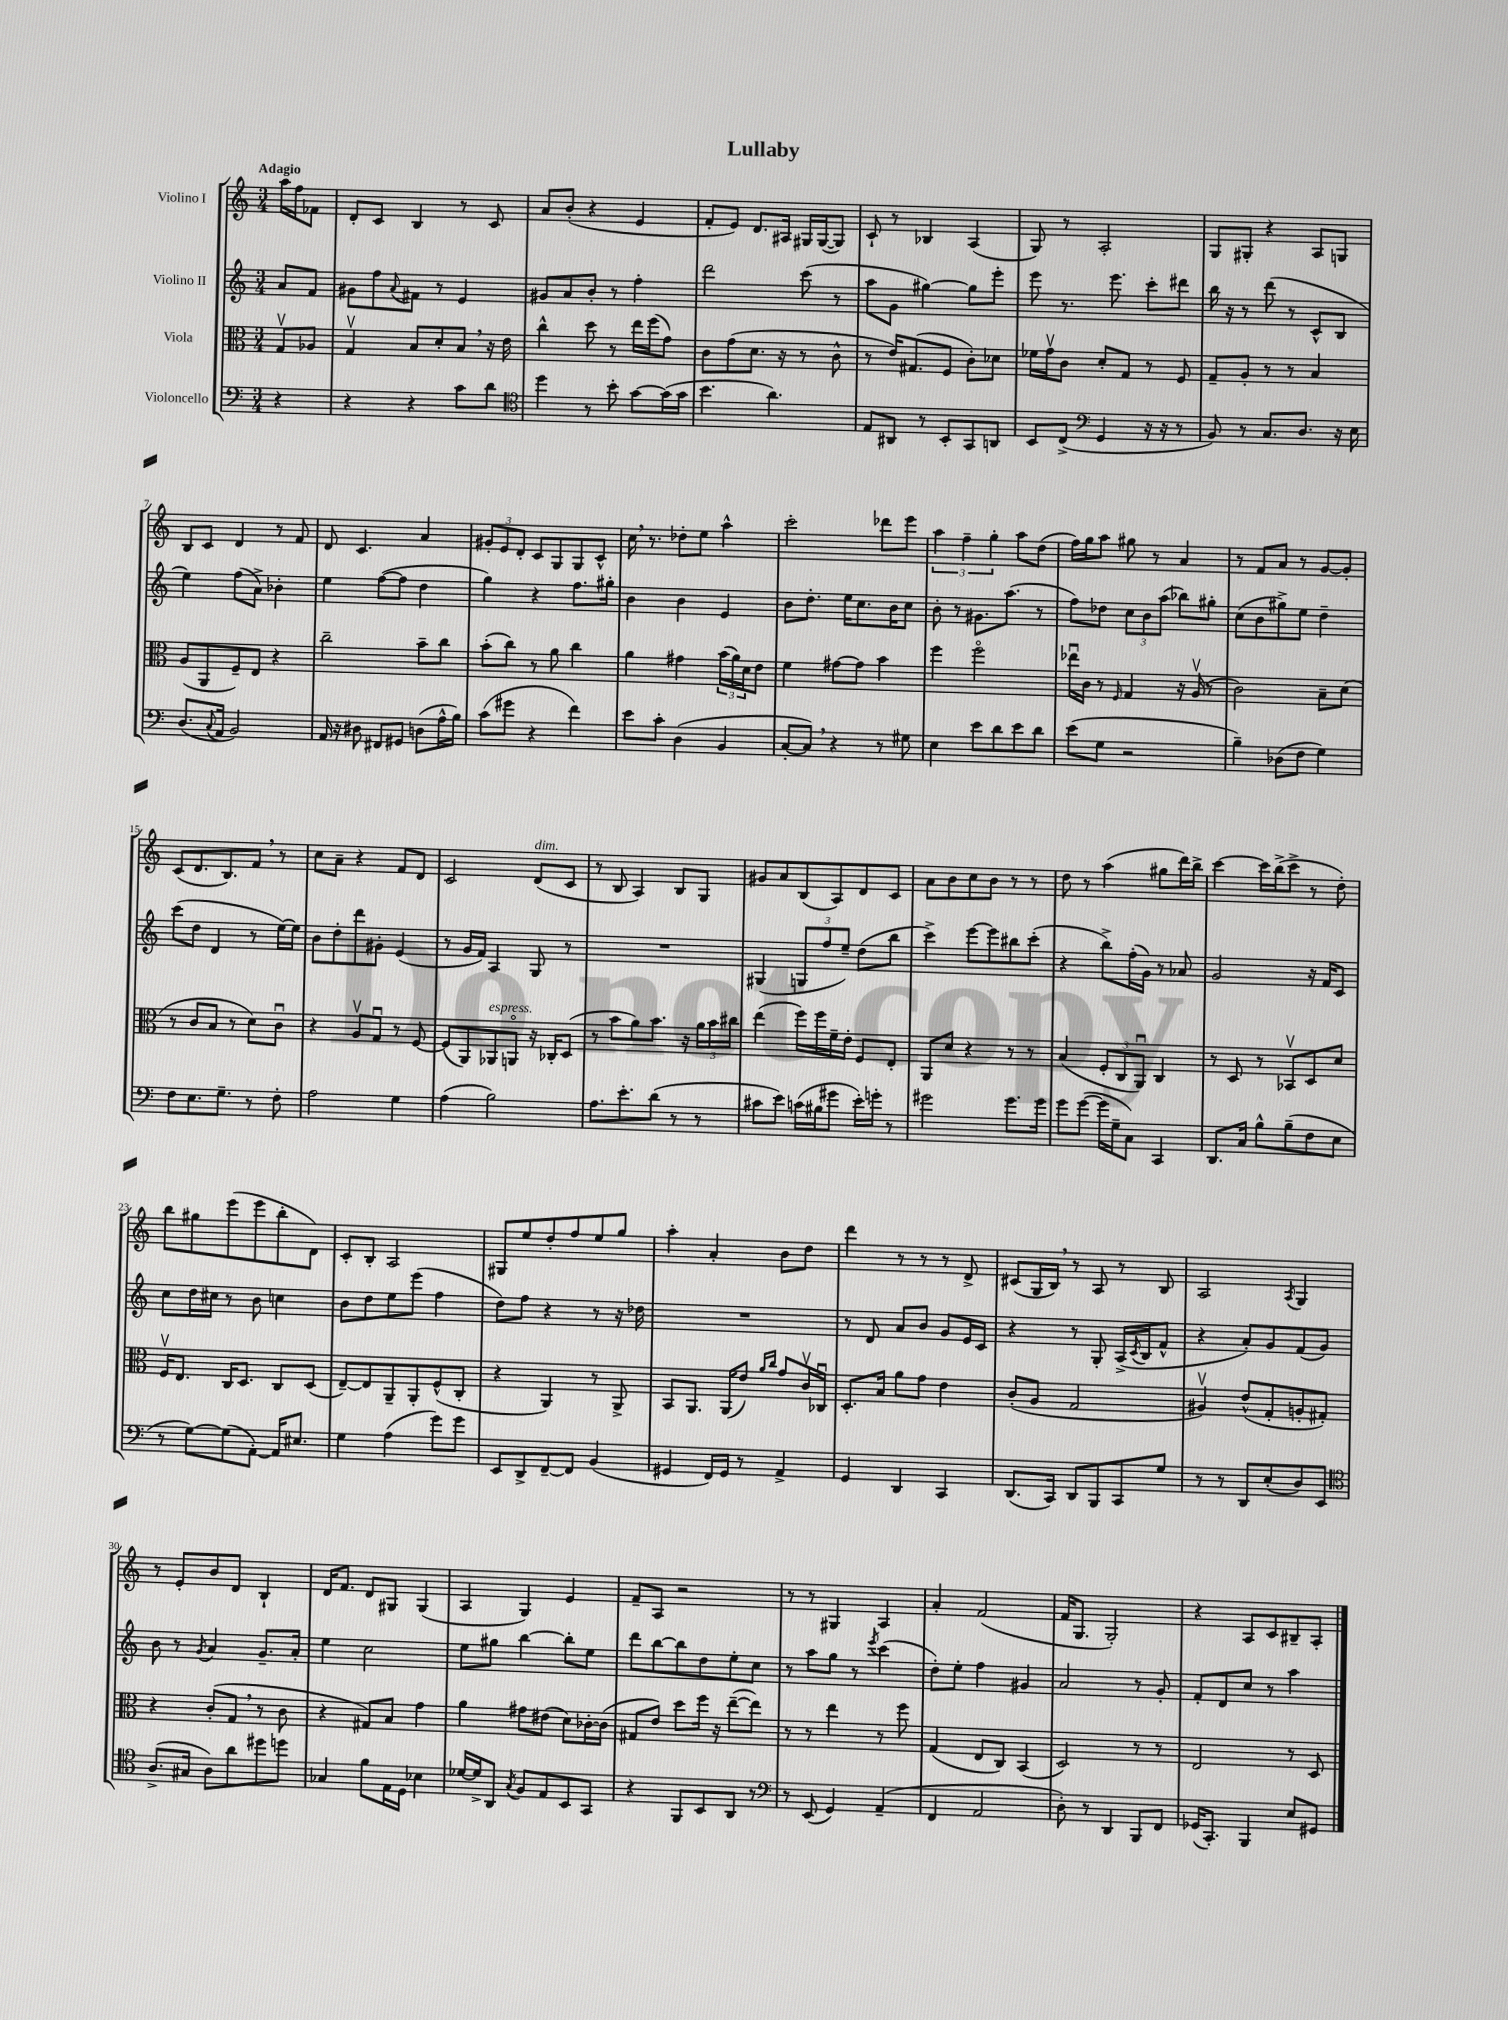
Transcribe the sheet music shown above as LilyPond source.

\header { title = "Lullaby" }
<<
\new StaffGroup <<
\new Staff = "s0" \with { instrumentName = "Violino I" } {
    \clef treble \key c \major \numericTimeSignature \time 3/4 \partial 4 \tempo "Adagio"
    a''16 f''16 fes'8 |
    d'8-. c'8 b4 r8 c'8 |
    a'8 b'8-.( r4 e'4 |
    f'8-. e'8) d'8. ais16 gis16 gis16~( gis8) |
    c'8-! r8 bes4 a4( |
    g8) r8 a2-. |
    g8 gis8-. r4 a8 g8 |
    b8 c'8 d'4 r8 f'8 |
    d'8 c'4. a'4 |
    \tuplet 3/2 { gis'8-. e'8 d'8-. } c'8 g8 g8 c'8-^ |
    c''16 \breathe r8. des''8-. e''8 a''4-^ |
    c'''2-. des'''8 e'''8 |
    \tuplet 3/2 { a''4 f''4-- g''4-. } a''8 d''8( |
    f''16) g''16 a''8 gis''8 r8 a'4 |
    r8 f'8 a'8 r8 g'8~ g'8-. |
    c'8( d'8. b8.) f'8 \breathe r8 |
    c''8 a'8-- r4 f'8 d'8 |
    c'2 d'8^\markup { \italic "dim." }( c'8 |
    r8 b8 a4) b8 g8 |
    gis'8 a'8 b8( a8) d'8 c'8 |
    a'8 b'8 c''8 b'8 r8 r8 |
    d''8 r8 a''4( gis''8 d'''16) b''16-> |
    c'''4~ c'''16 b''16->( c'''8-> r8 d''8-.) |
    b''8 gis''8 e'''8( e'''8 b''8-. d'8) |
    c'8-. b8-. a2 |
    gis8 e''8 d''8-. f''8 e''8 g''8 |
    a''4-. a'4-. b'8 d''8 |
    d'''4 r8 r8 r8 d'8-> |
    cis'8( g16 b16) \breathe r8 a8 r8 b8 |
    a2 \acciaccatura { a8 } g4 |
    r8 e'8-. b'8 d'8 b4-! |
    d'16 f'8. d'8 gis8 gis4( |
    a4 g4) e'4 |
    f'8-- a8 r2 |
    r8 r8 gis4 a4 |
    a'4-. f'2( |
    f'16 g8. g2-.) |
    r4 a8 c'8 bis8-- a8-. \bar "|." |
}
\new Staff = "s1" \with { instrumentName = "Violino II" } {
    \clef treble \key c \major \numericTimeSignature \time 3/4 \partial 4
    a'8 f'8 |
    gis'8 f''8 \appoggiatura { a'8 } fis'8 r8 e'4 |
    gis'8 a'8 b'8-. r8 f''4-. |
    d'''2 c'''8( r8 |
    a''8 g'8 gis''4~) gis''8 e'''8-. |
    e'''8 r8. e'''8. c'''8-. dis'''8 |
    b''16 r16 r8 d'''8( r8 c'8-^ b8 |
    e''4) f''8( a'8->) bes'4-. |
    e''4 f''8~( f''8 d''4 |
    g''4) r4 f''8. gis''16-. |
    b'4 b'4 e'4 |
    b'8 d''8.-. e''16 c''8. b'16 c''8 |
    b'8-. r8 gis'8. a''8.( r8 |
    f''8) des''8 \tuplet 3/2 { c''8 b'8 a''8( } bes''8) gis''8-. |
    c''8( b'8 gis''8->) e''8 d''4-- |
    c'''8( d''8 d'4 r8 e''16~) e''16 |
    b'8 d''8-. d'''8 gis'8-. e'4( |
    r8 g'16 f'16) a4 g8 r8 |
    R2. |
    gis4( \tuplet 3/2 { g8 f''8 e''8--) } d''8( b''8 |
    c'''4->) e'''8~ e'''8 bis''8 c'''8-.( |
    r4 b''8->) f''16-.( g'16) r8 aes'8 |
    g'2 r16 f'16 c'8 |
    c''8 d''16 cis''16 r8 b'8 c''4 |
    b'8 d''8 e''8 e'''8( f''4 |
    d''8) f''8 r4 r8 r16 des''16 |
    R2. |
    r8 d'8 a'8 b'8 g'8 e'16 c'16 |
    r4 r8 g8-. a16->( \acciaccatura { c'8 } b16 f'8-^ |
    r4 a'8-.) g'8 f'8( g'8) |
    b'8 r8 \acciaccatura { g'8 } a'4 g'8.-- a'16-. |
    e''4 c''2 |
    e''8 gis''8 b''4~ b''8-. e''8 |
    d'''8 b''8~ b''8 d''8 e''8-. c''8 |
    r8 a''8 g''8 r8 \acciaccatura { e'''8 } c'''4( |
    d''8-.) e''8-. f''4 gis'4 |
    a'2 r8 g'8-. |
    f'8-. d'8 c''8 r8 a''4 \bar "|." |
}
\new Staff = "s2" \with { instrumentName = "Viola" } {
    \clef alto \key c \major \numericTimeSignature \time 3/4 \partial 4
    g8\upbow aes8 |
    g4\upbow b8 d'8-. b8 \breathe r16 e'16 |
    c''4-^ d''8 r8 e''16 f''16( g'8) |
    c'8 g'8( d'8. r16 r8 c'8-^ |
    r8 e'16) gis8.( f8 c'8-.) des'8 |
    fes'16 g'16\upbow c'8 d'8-. g8 r8 f8 |
    g8-- a8-. r8 r8 b4 |
    a8( a,8 f8--) e8 r4 |
    c''2-- b'8-- c''8 |
    b'8-.( c''8) r8 a'8 c''4 |
    a'4 gis'4 \tuplet 3/2 { b'16( a'16) d'16 } e'8 |
    f'4 gis'8~ gis'8 b'4 |
    f''4 f''2\flageolet |
    ees''16\downbow c'16 r8 \grace { f16 } g4 r16 a16\upbow( r8 |
    c'2) b8-- d'8( |
    r8 c'8 b8 r8 d'8) c'8\downbow |
    r4 a8\upbow g8\downbow r8 f8~ |
    f8( a,8) aes,8^\markup { \italic "espress." } a,8\flageolet r16 ces16-. d8( |
    r8 b'8 a'8) b'8. r16 \tuplet 3/2 { a'16 b'16 cis''16 } |
    e''4( f''16) f''16 f'16-- e'16-. f8 e8-. |
    a,8 d'8 r4 r8 r8 |
    b4( \tuplet 3/2 { f8-. c8 a,8\downbow) } c4 |
    r8 d8 r8 bes,8\upbow d8 d'8 |
    f16\upbow e8. c16 d8. c8 d8( |
    e8~--) e8 a,8-- a,8-. f8-^( c8-. |
    r4 a,4) r8 a,8-> |
    b,8 a,8. a,16( e'8) \grace { a'16 c''16 } g'8 c'16\upbow ces16\downbow |
    d8.-. b16 a'8 g'8 e'4 |
    c'8-.( a8 g2 |
    ais4\upbow) e'8-^( g8-. a8-. gis8-.) |
    r4 c'8-.( g8 \breathe r8 c'8 |
    r4 gis8) b8 g'4 |
    a'4 gis'8 eis'8( d'8) ces'16~-. ces'16( |
    gis8 e'8) d''8 f''16 r16 e''8~--( e''8) |
    r8 r8 e''4 r8 f''8 |
    g4( e8 c8) b,4( |
    d2) r8 r8 |
    e2 r8 d8 \bar "|." |
}
\new Staff = "s3" \with { instrumentName = "Violoncello" } {
    \clef bass \key c \major \numericTimeSignature \time 3/4 \partial 4
    r4 |
    r4 r4 c'8 d'8 |
    \clef tenor d''4 r8 b'8-. g'8~ g'16( g'16 |
    b'4. a'4.) |
    e8 ais,8 r8 b,8-. g,8 a,8 |
    b,8 c8->( \clef bass g,4 r16 r16 r8 |
    b,8) r8 c8. d8. r16 e16 |
    d8.( \appoggiatura { c8 } a,16 b,2) |
    a,16 r16 dis8 fis,8 gis,8 d8( a16-^ b16) |
    c'8( gis'8 r4 f'4) |
    e'8 c'8-. d4( b,4 |
    c8~-. c8) \breathe r4 r8 gis8 |
    e4 e'8 d'8 e'8 d'8 |
    e'8( g8 r2 |
    b4--) des8( f8 g4) |
    f8 e8. g8.-- r8 f8-. |
    a2 g4 |
    a4( b2) |
    a8. e'8.-. d'8( r8 r8 |
    cis'8 e'8) c'16( bis16 gis'8 e'16-.) g'16-. r8 |
    gis'2 gis'8. gis'16 |
    g'8 g'8~( g'16 g16-- c8) c,4 |
    d,8. c16 b8-^ b8--( f8 e8 |
    r8 g8~) g8( a,8~-.) a,16 eis8. |
    g4 a4( g'8) g'8 |
    e,8 d,8-> f,8~-- f,8 b,4( |
    gis,4 f,16) gis,16 r8 a,4-> |
    g,4 d,4 c,4 |
    d,8.( c,16) d,8 b,,8 c,8 g8 |
    r8 r8 d,8 e8-.( d8) e,8 |
    \clef tenor a8.->( gis16 a8) a'8 dis''8 d''8 |
    ges4 f'8 e16 d16 bes4 |
    des'16~ des'16-> a,8 \acciaccatura { g8 } f8 e8 b,8 g,8 |
    r4 f,8 b,8 a,8 r8 |
    \clef bass r8 e,8( g,4) a,4--( |
    f,4 a,2 |
    d8-.) r8 d,4 b,,8 f,8 |
    ges,16( c,8.-.) b,,4 e8 gis,8 \bar "|." |
}
>>
>>
